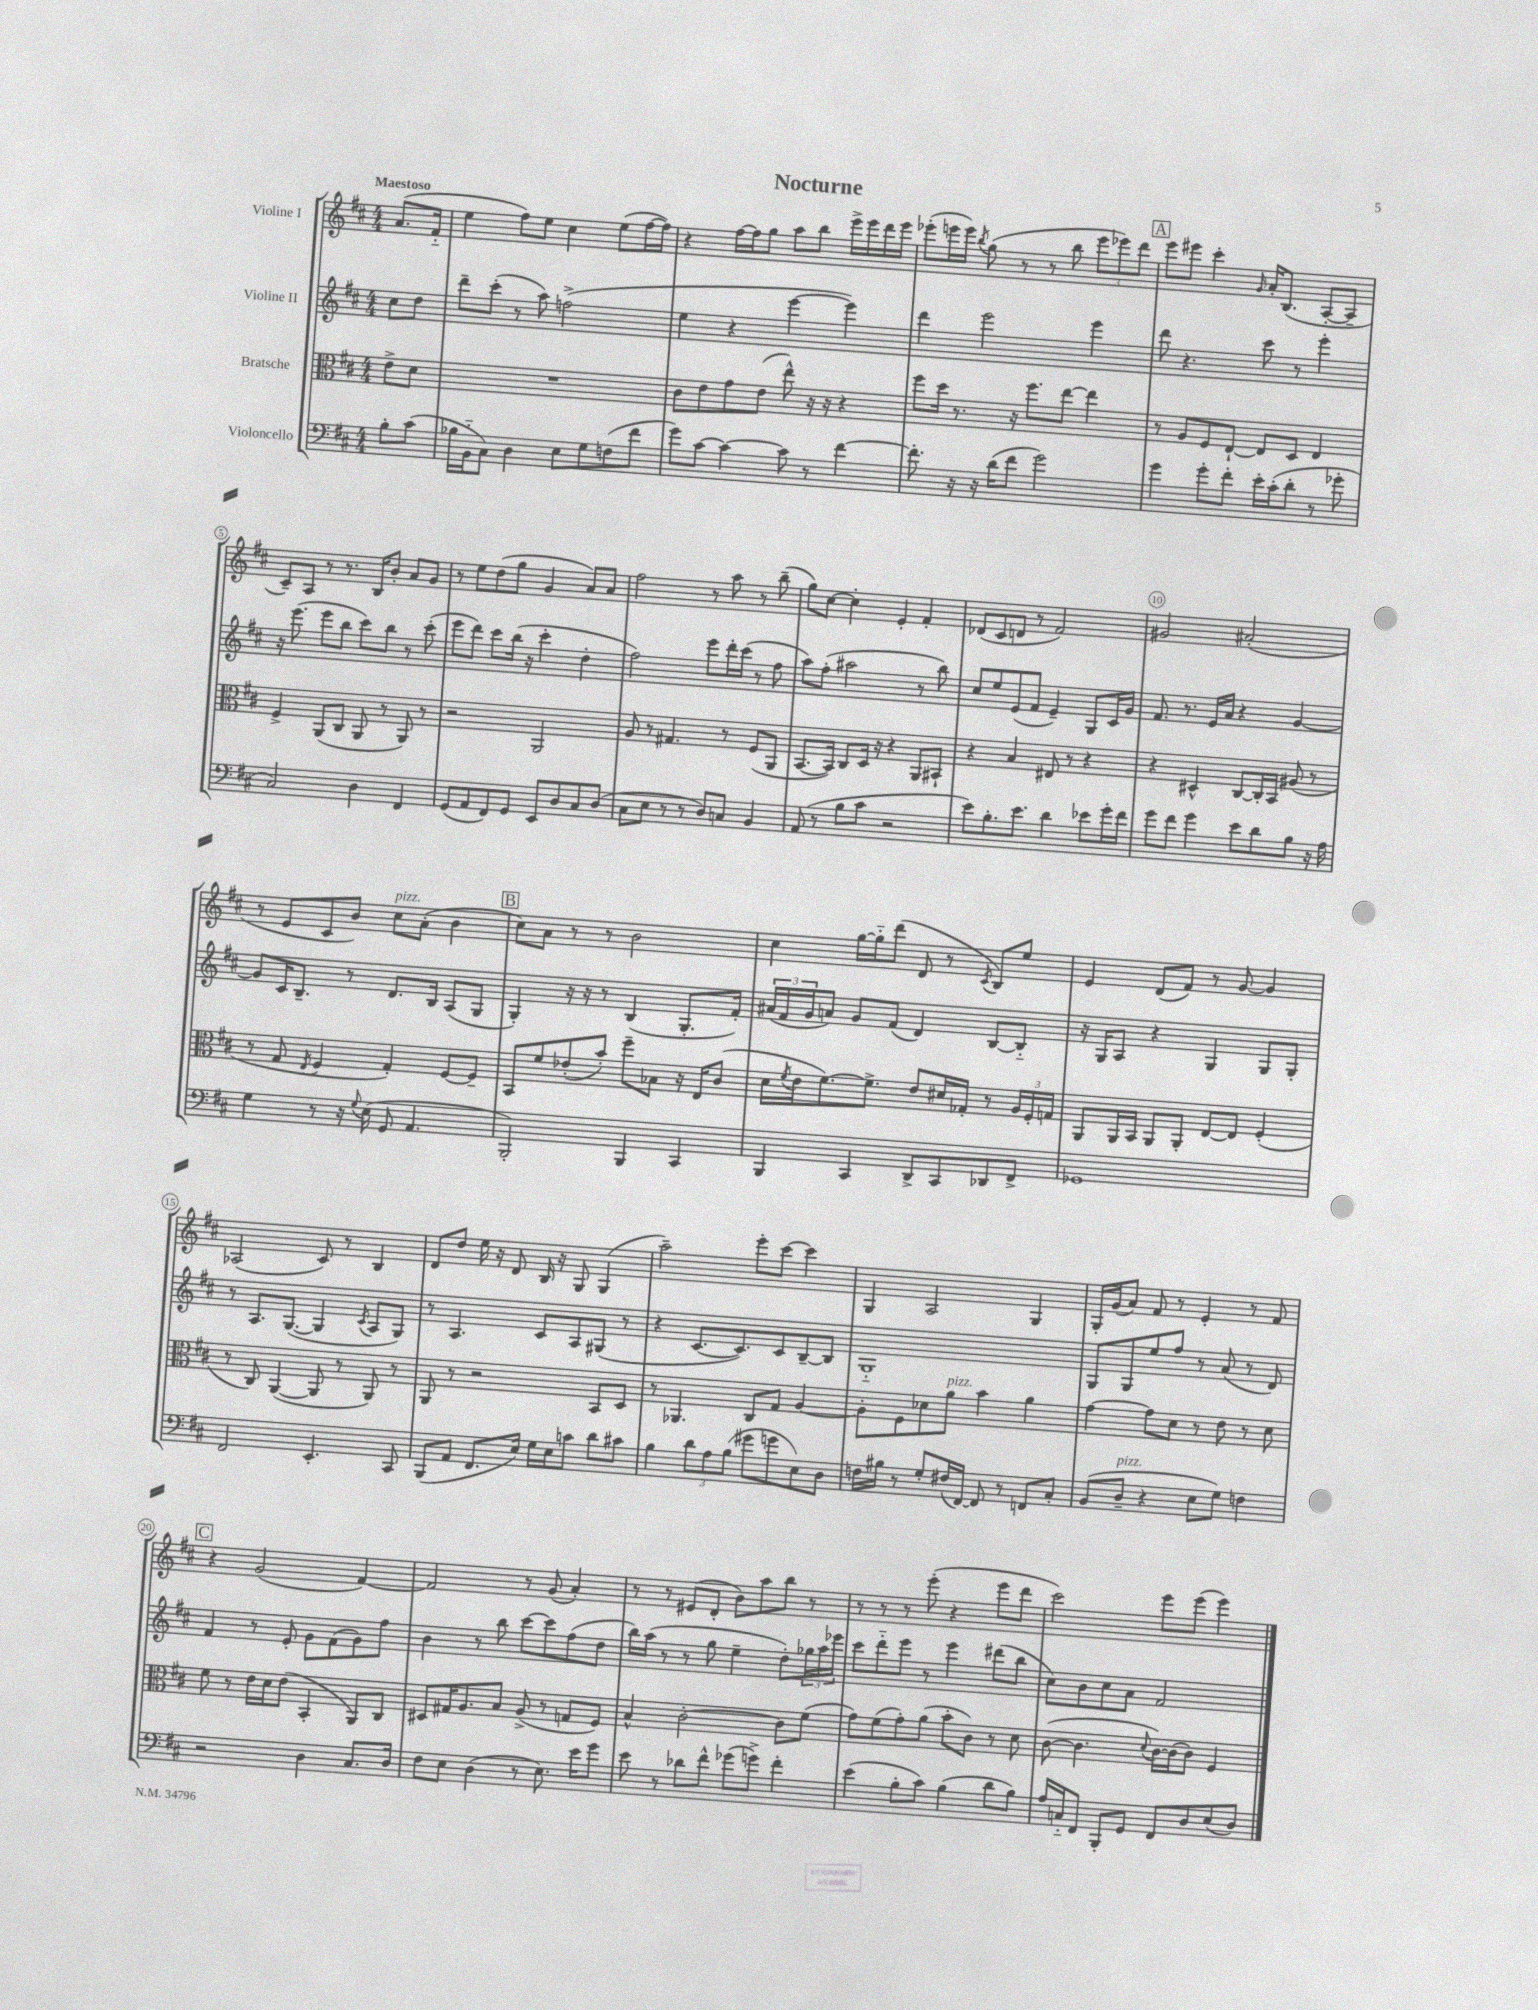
\header { title = "Nocturne" }
<<
\new StaffGroup <<
\new Staff = "s0" \with { instrumentName = "Violine I" } {
    \clef treble \key d \major \numericTimeSignature \time 4/4 \partial 4 \tempo "Maestoso"
    a'8.( fis'16-_ |
    e''4 fis''8) e''8 cis''4 e''8( fis''16~ fis''16) |
    r4 fis''16~ fis''16 g''8 a''8 b''8 e'''16-> e'''16 d'''16 e'''16 |
    ees'''8-.( e'''16 e'''16) \acciaccatura { b''8 } g''8( r8 r8 b''8 \tuplet 3/2 { e'''8 ees'''8) d'''8 } |
    \mark \markup { \box "A" } e'''8 eis'''8 cis'''4-. \grace { g'16 } a'16-. b8.( a8~-. a8-- |
    cis'8--) a8 r8 r8. b16 b'8-. a'8 g'8 |
    r8 e''8 d''8( g''8 g'4 a'8) a'8 |
    fis''2 r8 a''8 r8 b''8--( |
    g''8) cis''8~ cis''4-. e'4-. fis'4-. |
    des'8( cis'8 d'8 r8 fis'2) |
    gis'2 ais'2-.( |
    r8 e'8 cis'8 b'8) cis''8^\markup { \italic "pizz." } a'8-.( b'4 |
    \mark \markup { \box "B" } cis''8) a'8 r8 r8 b'2 |
    cis''4 g''16~ g''16-_ d'''8( d'8 r8 \acciaccatura { cis'8 } b8) e''8 |
    e'4 d'8( fis'8) r8 g'8~ g'4 |
    aes2( cis'8) r8 b4 |
    d'8 d''8 e''16 r16 d'8 b16 r16 g8 g4( |
    a''2--) e'''8-. cis'''8~ cis'''4 |
    g4 a2 g4 |
    g16-. g'16( a'8) fis'8 r8 e'4-. r8 fis'8 |
    \mark \markup { \box "C" } r4 g'2( fis'4~) |
    fis'2 r8 g'8( a'4-.) |
    r8 r8 eis'8( d'8-. b'8) a''8 b''8 r8 |
    r8 r8 r8 e'''8-.( r4 e'''8 d'''8 |
    cis'''2) e'''8 e'''8( e'''4) \bar "|." |
}
\new Staff = "s1" \with { instrumentName = "Violine II" } {
    \clef treble \key d \major \numericTimeSignature \time 4/4 \partial 4
    cis''8 d''8 |
    d'''8-- cis'''8-.( r8 a''8) f''2->( |
    e''4 r4 e'''4~ e'''4) |
    d'''4 e'''2 e'''4 |
    \mark \markup { \box "A" } d'''8 r4. cis'''8 r8 e'''4-. |
    r16 e'''8.( e'''8 b''8 cis'''8) b''8 r8 cis'''8-.( |
    e'''8 d'''8) cis'''8 b''16( r16 cis'''4-. d''4-. |
    fis''2) e'''8 d'''16-. cis'''16( r8 fis''8 |
    a''8) fis''8-.( ais''2 r8 b''8) |
    cis''8 e''8 e'8( fis'8 e'4--) g8 cis'16 g'16 |
    fis'8. r8. e'16 a'16 r4 g'4~ |
    g'8 cis'16 b8.-- r8 d'8. b16 a8( g8 |
    \mark \markup { \box "B" } g4-.) r16 r16 r8 b4( g8.-. fis'16-.) |
    \tuplet 3/2 { ais'16( fis'16 g'16 } a'8) g'8 fis'8( d'4) b8~ b8-_ |
    r16 g16 a8 r4 g4 g8 g8-. |
    r8 a8. g8.~( g4 \acciaccatura { cis'8 } a8 g8) |
    r8 a4. cis'8 a8 gis8( r8 |
    r4 cis'8.~ cis'8.) cis'8 b8~-- b8 |
    g1-_ |
    g8 g8 e''8 fis''8 r8 a'8( r8 d'8) |
    \mark \markup { \box "C" } fis'4 r8 e'8-. g'8 fis'8( g'8) fis''8 |
    b'4 r8 b''8 cis'''8~ cis'''8 fis''8( d''8 |
    b''16) a''16( r8 r8 g''8 e''4-- d''8-.) \tuplet 3/2 { ges''16 a''16 ees'''16 } |
    cis'''8 d'''8-_ e'''8 r8 e'''4 dis'''8( b''8 |
    cis''8) b'8 cis''8 a'8 fis'2 \bar "|." |
}
\new Staff = "s2" \with { instrumentName = "Bratsche" } {
    \clef alto \key d \major \numericTimeSignature \time 4/4 \partial 4
    e'8-> d'8 |
    R1 |
    cis'8 e'8 g'8 e'8( e''8-^) r16 r16 r4 |
    fis''8 d''16 r8. r16 fis''8. e''8~ e''4 |
    \mark \markup { \box "A" } r8 a8 fis8 e8~-! e8 d8 e4 |
    fis4-> a,8( cis8 a,8 r8 a,8) r8 |
    r2 a,2 |
    a8 r8 gis4. r8 fis8( a,8 |
    b,8.~ b,16) cis8 d16 r16 r4 a,8 bis,8-! |
    r4 b4 eis8 r8 r4 |
    r4 dis4-^ cis8~ cis16-. b,16 ais8( r8 |
    r8 g8 \acciaccatura { e8 } fis4 g4-.) fis8~ fis8-- |
    \mark \markup { \box "B" } b,8 fis'8 ees'8-.( b'8-.) fis''8-- bes8 r16 e16 cis'8( |
    d'16 \acciaccatura { fis'8 } e'16 fis'8.~) fis'8.-> e'8 dis'16 ges16-. r8 \tuplet 3/2 { a16 fis16-. g16 } |
    a,8 a,16 b,16 a,8 a,8-. e8~ e8 fis4-.( |
    r8 cis8) a,4~( a,8 r8 a,8) r8 |
    a,8 r8 r2 b,8 d8 |
    r8 aes,4. cis8 g8 a4~ |
    a8-. fis8 des'8 a'8^\markup { \italic "pizz." } b'4 a'4 |
    g'4~ g'8 d'8 r8 e'8 r8 d'8 |
    \mark \markup { \box "C" } fis'8 r8 e'16 d'16 e'8( b,4-. a,8) cis8 |
    dis8 gis16 a8. b8 a8->( r8 g8 fis8) |
    b4-^ cis'2~-. cis'8 fis'8( |
    g'8) fis'8( g'8-.) a'8( b'8-. cis'8) r8 d'8 |
    cis'8~( cis'4. \appoggiatura { d'8 } cis'16~) cis'16( cis'8) fis4 \bar "|." |
}
\new Staff = "s3" \with { instrumentName = "Violoncello" } {
    \clef bass \key d \major \numericTimeSignature \time 4/4 \partial 4
    b8-. cis'8( |
    bes16 b,16-_ cis8) d4 e8 g8 f8( fis'8 |
    g'8) cis'8~ cis'4~ cis'8 r8 fis'4~ |
    fis'8.-. r16 r16 d'16( fis'8 g'2) |
    \mark \markup { \box "A" } g'4 g'8-. fis'8-. e'16-. cis'16-.( d'8-. r8 ges'8-. |
    cis2) d4 fis,4 |
    g,8( a,8 fis,8) g,8 e,8 d8 cis8 d8( |
    cis8 e8 r8 r8 d8) c8 b,4 |
    a,8( r8 b8 cis'8 r2 |
    e'8) b8.-. e'8. d'4 ees'8 g'16-. fis'16 |
    g'8 fis'8 g'4 e'8 d'8 b8 r16 a16 |
    g4 r8 r16 \appoggiatura { g8 } e16( g,8 a,4. |
    \mark \markup { \box "B" } b,,2-.) b,,4 cis,4 |
    b,,4 cis,4 d,8-> cis,8 des,8 fis,8-> |
    ges,1 |
    fis,2 e,4.-. cis,8 |
    b,,8( a,8 fis,8. e16) g16 e16 c'8 d'8 cis'8 |
    b4 \tuplet 3/2 { d'8 a8 b8( } gis'8 g'8 e8) d8 |
    f16 bis16 r8 g8-. fis16( fis,16~) fis,8 r8 f,8 cis8-. |
    b,8( d8--^\markup { \italic "pizz." } r4 e8 g8) f4 |
    \mark \markup { \box "C" } r2 d4 cis8. d16 |
    fis8 e8 d4( r8 e8.) e'16 g'8 |
    e'8 r8 des'8 fis'8-^ ges'8( g'8->) fis'4-. |
    e'4( b8-. cis'8) b4( d'8 b8) |
    a16 c16-_ fis,8 b,,8-. g,8 fis,8 d8 e8( d8) \bar "|." |
}
>>
>>
\layout { \context { \Score \override BarNumber.break-visibility = ##(#f #t #t) barNumberVisibility = #(every-nth-bar-number-visible 5) \override BarNumber.stencil = #(make-stencil-circler 0.1 0.3 ly:text-interface::print) } }
